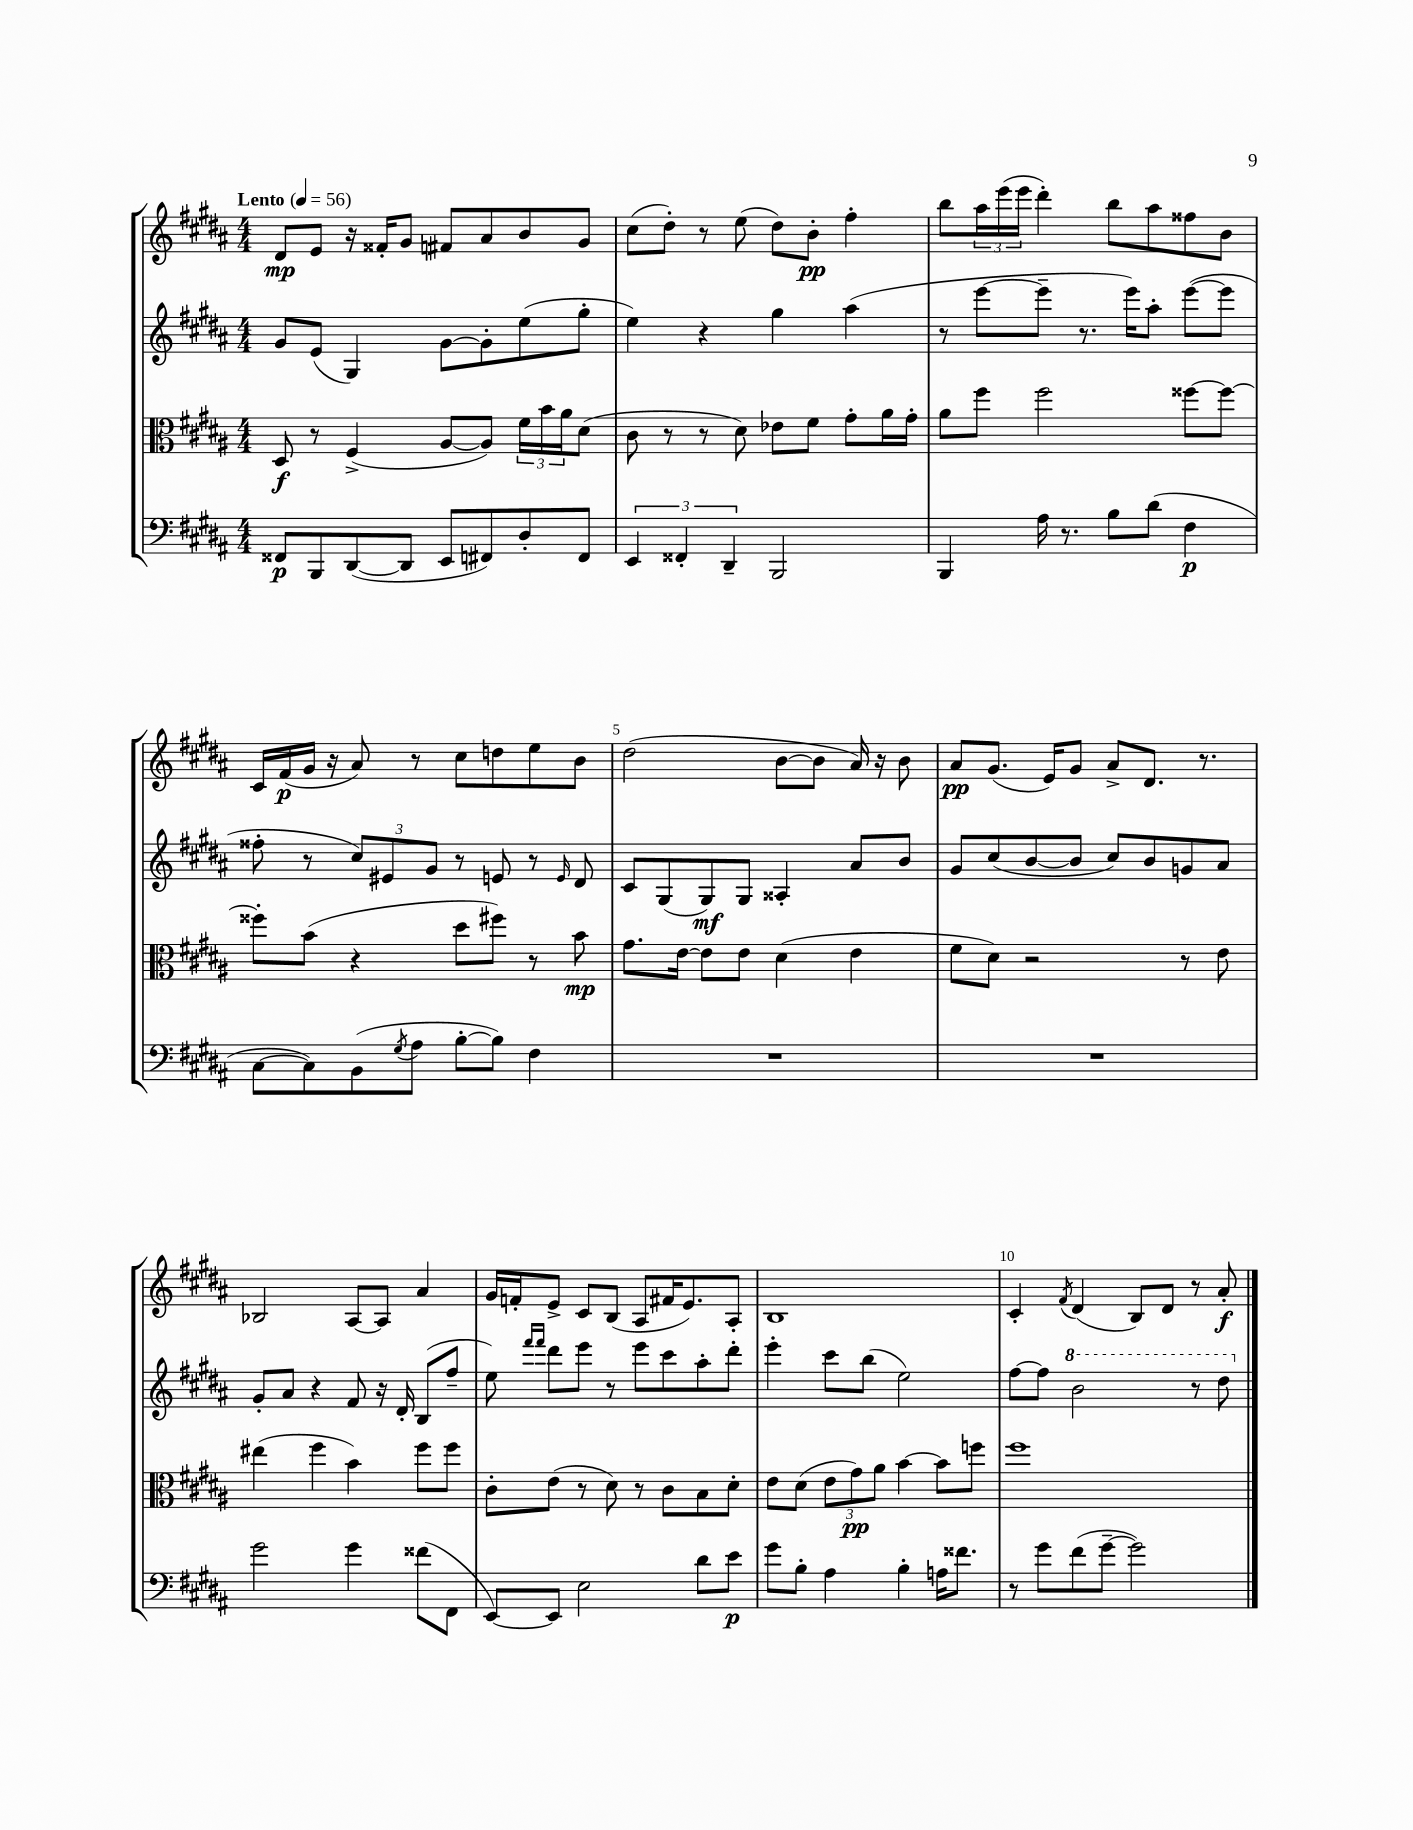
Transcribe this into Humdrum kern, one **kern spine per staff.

**kern	**dynam	**kern	**dynam	**kern	**dynam	**kern	**dynam
*part4	*part4	*part3	*part3	*part2	*part2	*part1	*part1
*staff4	*staff4	*staff3	*staff3	*staff2	*staff2	*staff1	*staff1
*clefF4	*	*clefC3	*	*clefG2	*	*clefG2	*
*k[f#c#g#d#a#]	*	*k[f#c#g#d#a#]	*	*k[f#c#g#d#a#]	*	*k[f#c#g#d#a#]	*
*M4/4	*	*M4/4	*	*M4/4	*	*M4/4	*
*MM56	*	*MM56	*	*MM56	*	*MM56	*
=1	=1	=1	=1	=1	=1	=1	=1
!	!	!	!	!	!	!LO:TX:a:B:t=Lento	!
8FF##X/L	p	8D#/	f	8g#/L	.	8d#/L	mp
8BBB/	.	8r	.	(8e/J	.	8e/J	.
([8DD#/	.	(4F#^/	.	4G#/)	.	16r	.
.	.	.	.	.	.	16f##X'/KL	.
8DD#/J]	.	.	.	.	.	8g#/J	.
8EE/L	.	[8A#/L	.	[8g#\L	.	8f#X/L	.
8FF#X/)	.	8A#/J])	.	8g#'\]	.	8a#/	.
8D#'/	.	24f#\LL	.	(8ee\	.	8b/	.
.	.	24b\	.	.	.	.	.
.	.	24a#\J	.	.	.	.	.
8FF#/J	.	(8d#\J	.	8gg#'\J	.	8g#/J	.
=2	=2	=2	=2	=2	=2	=2	=2
6EE/	.	8c#\	.	4ee\)	.	(8cc#\L	.
.	.	8r	.	.	.	8dd#'\J)	.
6FF##X'/	.	.	.	.	.	.	.
.	.	8r	.	4r	.	8r	.
6DD#~/	.	.	.	.	.	.	.
.	.	8d#\)	.	.	.	(8ee\	.
2BBB/	.	8e-X\L	.	4gg#\	.	8dd#\L)	.
.	.	8f#\J	.	.	.	8b'\J	pp
.	.	8g#'\L	.	(4aa#\	.	4ff#'\	.
.	.	16a#\L	.	.	.	.	.
.	.	16g#'\JJ	.	.	.	.	.
=3	=3	=3	=3	=3	=3	=3	=3
4BBB/	.	8a#\L	.	8r	.	8bb\L	.
.	.	8ff#\J	.	[8eee\L	.	24aa#\L	.
.	.	.	.	.	.	(24eee\	.
.	.	.	.	.	.	24eee\JJ	.
16A#\	.	2ff#\	.	8eee~\J]	.	4ddd#'\)	.
8.r	.	.	.	.	.	.	.
.	.	.	.	8.r	.	.	.
8B\L	.	.	.	.	.	8bb\L	.
.	.	.	.	16eee\KL)	.	.	.
(8d#\J	.	.	.	8aa#'\J	.	8aa#\	.
4F#\	p	[8ff##X\L	.	([8eee\L	.	8ff##X\	.
.	.	8ff##\J_	.	8eee\J]	.	8b\J	.
!!LO:LB:g=z
=4	=4	=4	=4	=4	=4	=4	=4
[8C#\L	.	8ff##X'\L]	.	8ff##X'\	.	16c#/LL	.
.	.	.	.	.	.	(16f#/	p
8C#\])	.	(8b\J	.	8r	.	16g#/JJ	.
.	.	.	.	.	.	16r	.
(8BB\	.	4r	.	12cc#/L)	.	8a#/)	.
.	.	.	.	12e#X/	.	.	.
8qG#/	.	.	.	.	.	.	.
8A#\J	.	.	.	.	.	8r	.
.	.	.	.	12g#/J	.	.	.
[8B'\L	.	8dd#\L	.	8r	.	8cc#\L	.
8B\J])	.	8ff#X\J)	.	8en/	.	8ddn\	.
4F#\	.	8r	.	8r	.	8ee\	.
.	.	.	.	16qqe/	.	.	.
.	.	8b\	mp	8d#/	.	8b\J	.
=5	=5	=5	=5	=5	=5	=5	=5
1r	.	8.g#\L	.	8c#/L	.	(2dd#\	.
.	.	.	.	(8G#/	.	.	.
.	.	[16e\Jk	.	.	.	.	.
.	.	8e\L]	.	8G#/)	mf	.	.
.	.	8e\J	.	8G#/J	.	.	.
.	.	(4d#\	.	4A##X'/	.	[8b\L	.
.	.	.	.	.	.	8b\J]	.
.	.	4e\	.	8a#/L	.	16a#/)	.
.	.	.	.	.	.	16r	.
.	.	.	.	8b/J	.	8b\	.
=6	=6	=6	=6	=6	=6	=6	=6
1r	.	8f#\L	.	8g#/L	.	8a#/L	pp
.	.	8d#\J)	.	(8cc#/	.	(8.g#/J	.
.	.	2r	.	[8b/	.	.	.
.	.	.	.	.	.	16e/KL)	.
.	.	.	.	8b/J]	.	8g#/J	.
.	.	.	.	8cc#/L)	.	8a#^/L	.
.	.	.	.	8b/	.	8.d#/J	.
.	.	8r	.	8gn/	.	.	.
.	.	.	.	.	.	8.r	.
.	.	8e\	.	8a#/J	.	.	.
!!LO:LB:g=z
=7	=7	=7	=7	=7	=7	=7	=7
2g#\	.	(4ee#X\	.	8g#'/L	.	2B-X/	.
.	.	.	.	8a#/J	.	.	.
.	.	4ff#\	.	4r	.	.	.
4g#\	.	4b\)	.	8f#/	.	[8A#/L	.
.	.	.	.	16r	.	8A#/J]	.
.	.	.	.	16d#'/	.	.	.
(8f##X\L	.	8ff#\L	.	(8B/L	.	4a#/	.
8FF#\J	.	8ff#\J	.	8ff#~/J	.	.	.
=8	=8	=8	=8	=8	=8	=8	=8
[8EE/L)	.	8c#'\L	.	8ee\)	.	16g#/LL	.
.	.	.	.	.	.	16fn'/J	.
.	.	.	.	16qqfff#/LL	.	.	.
.	.	.	.	16qqfff#/JJ	.	.	.
8EE/J]	.	(8e\J	.	8ddd#\L	.	8e^/J	.
2E\	.	8r	.	8eee\J	.	8c#/L	.
.	.	8d#\)	.	8r	.	(8B/J	.
.	.	8r	.	8eee\L	.	8A#/L	.
.	.	8c#\L	.	8ccc#\	.	16f#X/K	.
.	.	.	.	.	.	8.e/)	.
8d#\L	.	8B\	.	8aa#'\	.	.	.
8e\J	p	8d#'\J	.	8ddd#'\J	.	8A#'/J	.
=9	=9	=9	=9	=9	=9	=9	=9
8g#\L	.	8e\L	.	4eee'\	.	1B	.
8B'\J	.	(8d#\J	.	.	.	.	.
4A#\	.	12e\L	.	8ccc#\L	.	.	.
.	.	12g#\)	pp	.	.	.	.
.	.	.	.	(8bb\J	.	.	.
.	.	12a#\J	.	.	.	.	.
4B'\	.	[4b\	.	2ee\)	.	.	.
16An\KL	.	8b\L]	.	.	.	.	.
8.f##X\J	.	.	.	.	.	.	.
.	.	8ffn\J	.	.	.	.	.
=10	=10	=10	=10	=10	=10	=10	=10
8r	.	1ff#	.	[8ff#\L	.	4c#'/	.
8g#\L	.	.	.	8ff#\J]	.	.	.
.	.	.	.	.	.	8qf#/	.
*	*	*	*	*8va	*	*	*
(8f#\	.	.	.	2bb\	.	(4d#/	.
[8g#~\J	.	.	.	.	.	.	.
2g#\])	.	.	.	.	.	8B/L)	.
.	.	.	.	.	.	8d#/J	.
.	.	.	.	8r	.	8r	.
.	.	.	.	8ddd#\	.	8a#'/	f
*	*	*	*	*X8va	*	*	*
==	==	==	==	==	==	==	==
*-	*-	*-	*-	*-	*-	*-	*-
